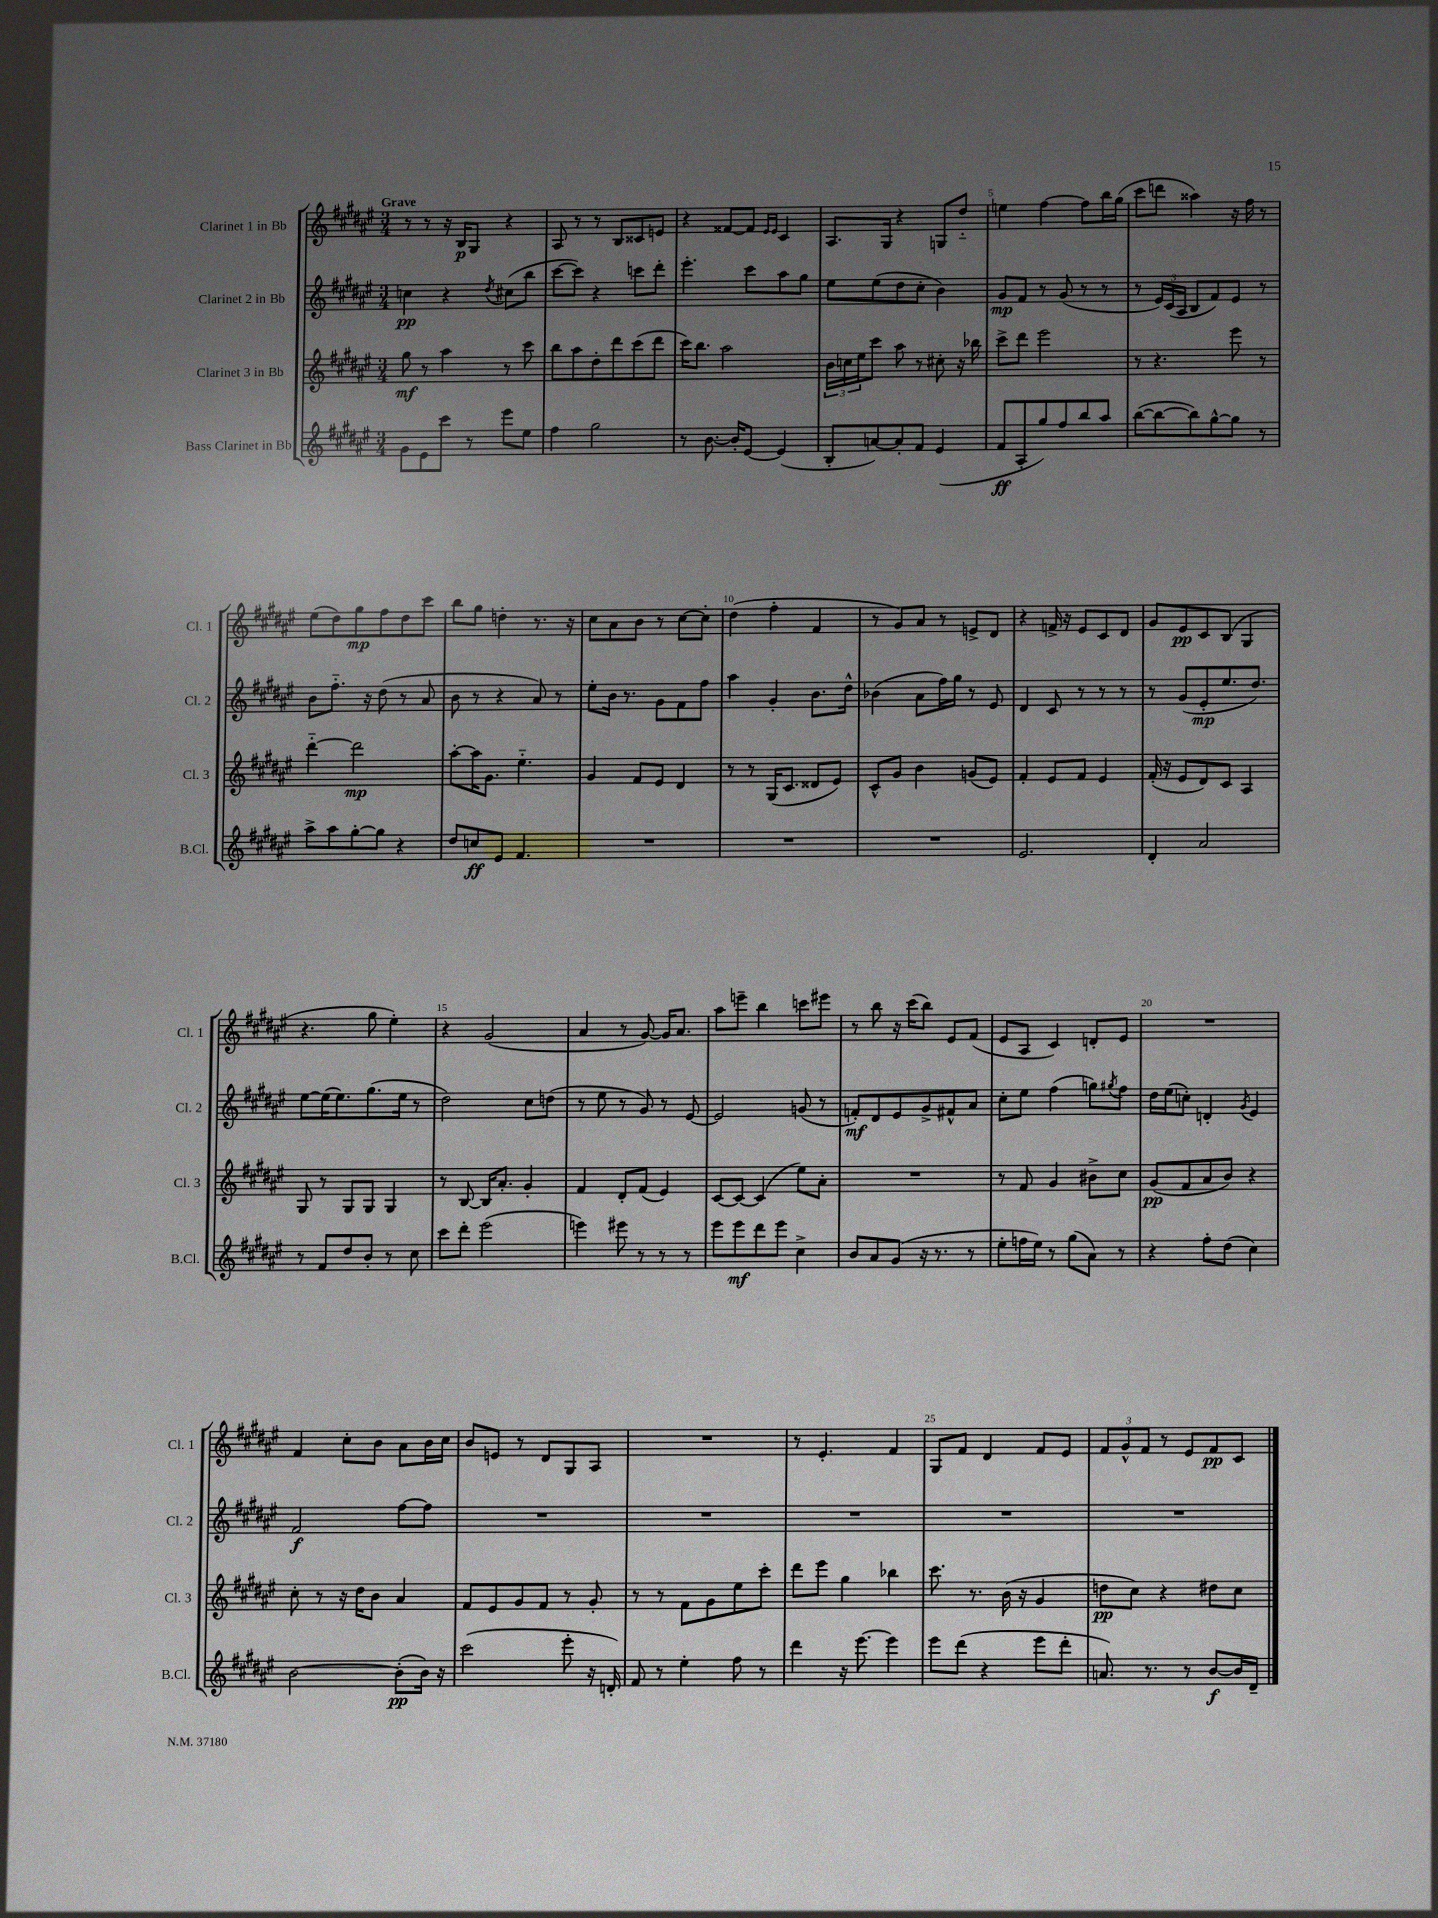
<<
\new StaffGroup <<
\new Staff = "s0" \with { instrumentName = "Clarinet 1 in Bb" shortInstrumentName = "Cl. 1" } {
    \clef treble \key fis \major \numericTimeSignature \time 3/4 \tempo "Grave"
    r8 r8 r16 b16\p gis8 r4 |
    ais8 r8 r8 b8 cisis'8 e'8 |
    r4 fisis'8~ fisis'8 \grace { eis'16 eis'16 } cis'4 |
    ais8. gis16 r4 g8 dis''8-_ |
    e''4 fis''4~ fis''8 b''16 gis''16( |
    cis'''8 d'''8 aisis''4) r16 fis''16 r8 |
    eis''8( dis''8) gis''8\mp fis''8 dis''8 cis'''8 |
    b''8 gis''8 d''4-. r8. r16 |
    cis''8 ais'8 b'8 r8 cis''8~ cis''8-. |
    dis''4( fis''4-. fis'4 |
    r8 gis'8) ais'8 r8 e'8-> dis'8 |
    r4 f'16-> r16 eis'8 cis'8 dis'8 |
    gis'8 eis'8\pp cis'8 b8( gis4 |
    r4. gis''8 eis''4-.) |
    r4 gis'2( |
    ais'4 r8 gis'8~) gis'16 ais'8. |
    ais''8 e'''8-- b''4 c'''8 eis'''8 |
    r8 b''8 r16 cis'''16( b''8) eis'8 fis'8( |
    eis'8 ais8 cis'4) d'8-. eis'8 |
    R2. |
    fis'4 cis''8-. b'8 ais'8 b'16 cis''16 |
    b'8 e'8 r8 dis'8 gis8 ais8 |
    R2. |
    r8 eis'4.-. fis'4 |
    gis8 fis'8 dis'4 fis'8 eis'8 |
    \tuplet 3/2 { fis'8 gis'8-^ fis'8 } r8 eis'8 fis'8\pp cis'8 \bar "|." |
}
\new Staff = "s1" \with { instrumentName = "Clarinet 2 in Bb" shortInstrumentName = "Cl. 2" } {
    \clef treble \key fis \major \numericTimeSignature \time 3/4
    c''4\pp r4 \acciaccatura { dis''8 } cis''8( b''8 |
    cis'''8~ cis'''8) r4 c'''8 dis'''8-. |
    eis'''4.-. cis'''8 ais''8 gis''8 |
    eis''8 eis''8( dis''8 cis''8-. b'4) |
    gis'8\mp fis'8 r8 gis'8( r8 r8 |
    r8 \tuplet 3/2 { eis'16) cis'16( ais16 } b8 fis'8) eis'8 r8 |
    b'8 fis''8.-_ r16 dis''8( r8 ais'8 |
    b'8 r8 r4 ais'8) r8 |
    eis''8-. b'16 r8. gis'8 fis'8 fis''8 |
    ais''4 gis'4-. b'8. dis''16-^ |
    bes'4( ais'8 fis''16) gis''16 r8 eis'8 |
    dis'4 cis'8 r8 r8 r8 |
    r8 gis'8( eis'8-.\mp eis''8. dis''8.) |
    eis''8~ eis''16( eis''8.) gis''8.( eis''16 r8 |
    dis''2) cis''8 d''8( |
    r8 eis''8 r8 gis'8) r8 eis'8~ |
    eis'2 g'8( r8 |
    f'8-.\mf) dis'8 eis'8 gis'8-> fis'8-^ ais'8 |
    cis''8-. eis''8 fis''4( g''8) \acciaccatura { gis''8 } fis''8 |
    dis''16 eis''16( c''8-.) d'4-. \acciaccatura { gis'8 } eis'4 |
    fis'2\f fis''8~ fis''8 |
    R2. |
    R2. |
    R2. |
    R2. |
    R2. \bar "|." |
}
\new Staff = "s2" \with { instrumentName = "Clarinet 3 in Bb" shortInstrumentName = "Cl. 3" } {
    \clef treble \key fis \major \numericTimeSignature \time 3/4
    gis''8\mf r8 ais''4 r8 cis'''8 |
    b''8 ais''8 dis''8-. dis'''8 cis'''8( dis'''8 |
    cis'''16) b''8. ais''2 |
    \tuplet 3/2 { b'16 c''16 eis''16 } cis'''8 ais''8 r8 cis''8-. r16 bes''16 |
    cis'''8-> dis'''8 eis'''2 |
    r8 r4. eis'''8 r8 |
    dis'''4~-_ dis'''2\mp |
    ais''8~-. ais''16 gis'8. eis''4.-_ |
    gis'4 fis'8 eis'8 dis'4 |
    r8 r8 gis16( cis'8. disis'8 eis'8) |
    cis'8-^ gis'8 b'4 g'8( eis'8) |
    fis'4-. eis'8 fis'8 eis'4 |
    fis'16-.( r16 eis'8 dis'8) cis'8 ais4 |
    gis8 r8 gis8 gis8 gis4 |
    r8 b8~ b16 ais'8.-. gis'4-. |
    fis'4 dis'8-. fis'8( eis'4) |
    cis'8~ cis'8~ cis'4( eis''8) ais'8-. |
    R2. |
    r8 fis'8 gis'4 bis'8-> cis''8 |
    gis'8\pp( fis'8 ais'8 b'8) r4 |
    cis''8-. r8 r16 dis''16 b'8 ais'4 |
    fis'8 eis'8 gis'8 fis'8 r8 gis'8-. |
    r8 r8 fis'8 gis'8 eis''8 cis'''8-. |
    dis'''8 eis'''8 gis''4 bes''4 |
    cis'''8. r8. b'16( r16 gis'4 |
    d''8\pp cis''8) r4 dis''8 cis''8 \bar "|." |
}
\new Staff = "s3" \with { instrumentName = "Bass Clarinet in Bb" shortInstrumentName = "B.Cl." } {
    \clef treble \key fis \major \numericTimeSignature \time 3/4
    gis'8 eis'8 cis'''8 r8 eis'''8 eis''8 |
    fis''4 gis''2 |
    r8 b'8.~ b'16-. eis'8~ eis'4( |
    b8-. a'8~) a'8-. fis'8 eis'4( |
    fis'8\ff ais8-. gis''8) fis''8 b''8 ais''8 |
    b''8~( b''8~ b''8) gis''8~-^ gis''8 r8 |
    ais''8-> ais''8 gis''8~-. gis''8 r4 |
    dis''8 c''8\ff eis'8 fis'4. |
    R2. |
    R2. |
    R2. |
    eis'2. |
    dis'4-. ais'2 |
    r8 fis'8 dis''8 b'8-. r8 cis''8 |
    cis'''8 dis'''8-. eis'''2( |
    e'''4) eis'''8 r8 r8 r8 |
    eis'''8 eis'''8\mf dis'''8 eis'''8 cis''4-> |
    b'8 ais'8 gis'8( r16 r8. r8 |
    eis''8-. f''16 eis''16) r8 gis''8( ais'8) r8 |
    r4 fis''8-. dis''8( cis''4) |
    b'2~ b'8-.\pp( b'16) r16 |
    cis'''2( eis'''8-. r16 d'16-.) |
    fis'8 r8 eis''4-. fis''8 r8 |
    dis'''4 r16 eis'''8.~ eis'''4 |
    eis'''8 dis'''8( r4 eis'''8 dis'''8-. |
    a'8.) r8. r8 b'8~\f b'16 dis'16-- \bar "|." |
}
>>
>>
\layout { \context { \Score \override BarNumber.break-visibility = ##(#f #t #t) barNumberVisibility = #(every-nth-bar-number-visible 5) } }
